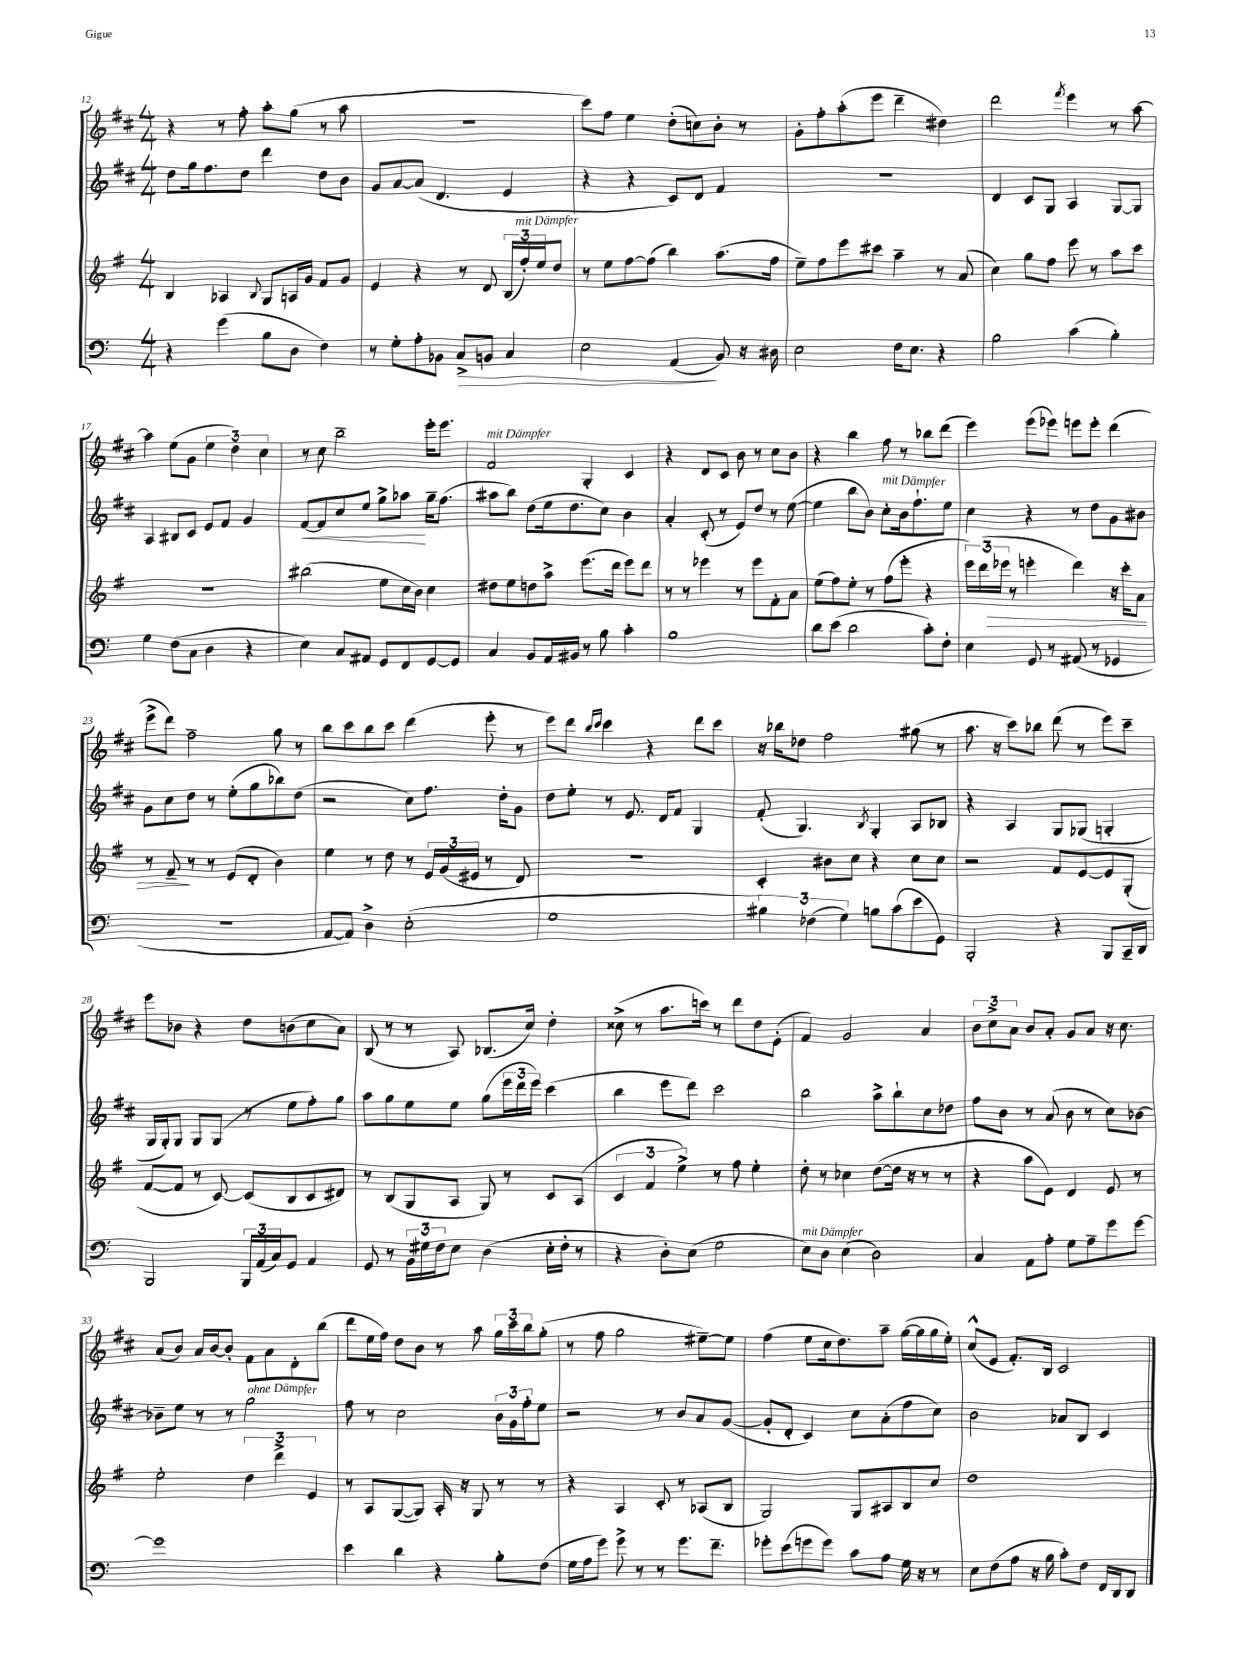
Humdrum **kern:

**kern	**kern	**kern	**kern
*staff4	*staff3	*staff2	*staff1
*clefF4	*clefG2	*clefG2	*clefG2
*k[]	*k[f#]	*k[f#c#]	*k[f#c#]
*M4/4	*M4/4	*M4/4	*M4/4
4r	4B	8dd	4r
.	.	16gg	.
.	.	8.ff#	.
(4g	4A-	.	8r
.	.	8dd	8ff#'
.	8qqB	.	.
8B	8G	4ddd	8aa'
8D	16A	.	(8gg
.	16g	.	.
4F)	8f#	8dd	8r
.	8g	8b	8aa
=	=	=	=
8r	4e	8g	1r
8G'	.	[8a	.
8A'	4r	(8a]	.
8BB-	.	4.d	.
8C^	8r	.	.
8BB	8d	.	.
4C	(24B	4e	.
.	24ff#')	.	.
.	24ee	.	.
.	8dd	.	.
=	=	=	=
2E	8r	4r	8ccc#)
.	8ee	.	8ff#
.	[8ff#	4r	4ee
.	(8ff#]	.	.
(4AA	4bb)	8c#)	(8dd'
.	.	8d	8cc)
8BB)	(8.aa	4f#	8b'
16r	.	.	8r
16D#	16ff#	.	.
=	=	=	=
2E	8ee~)	1r	8g'
.	8ff#	.	8ff#'
.	8eee	.	(8aa'
.	8ccc#	.	8eee
16F	4aa~	.	4ddd~
8.E	.	.	.
4r	8r	.	4dd#)
.	(8a	.	.
=	=	=	=
2B	4cc)	4d	2ddd
.	8gg	8c#	.
.	8ff#	8G	.
.	.	.	8qfff#
(4c	8eee	4A	4eee
.	8r	.	.
4B')	8aa	[8G	8r
.	8ccc	8G]	[8aa
=	=	=	=
4G	1r	4A	4aa]
(8F	.	8B#	(8ee
8C	.	8c#	8g
4D	.	8e	6ee
.	.	8f#	.
.	.	.	6dd)
4r	.	4g	.
.	.	.	6cc#
=	=	=	=
4E)	(2bb#	[8f#	8r
.	.	8f#]	8cc#
8C	.	8cc#	2bb~
8AA#	.	8ee	.
8GG	8ee	8gg^	.
8FF	16cc	8aa-	.
.	16b)	.	.
[8GG	4cc	16gg~	16eee'
.	.	(8.ff#	8.eee
8GG]	.	.	.
=	=	=	=
4C	8dd#	8aa#	2f#
.	8ee	8bb)	.
8BB	8dd	(8dd	.
16AA	8aa^	16ee	.
16BB#	.	8.dd	.
8r	(8.eee	.	4G'
8B	.	8cc#)	.
.	16ddd	.	.
4c'	8eee)	4b	4c#
.	8ddd	.	.
=	=	=	=
1B	8r	4a'	4r
.	8r	.	.
.	4eee-	(8c#'	8d
.	.	8r	8c#
.	8r	8e)	8b
.	8eee-	8dd	8r
.	8f#'	8r	8cc#
.	8a	([8ee	8b
=	=	=	=
8d	(8ee	4ee]	4r
(8e	8ff#)	.	.
2d	8ee'	8bb	4bb
.	8r	8b)	.
.	(8ff#	8cc#'	8ff#
.	8eee'	16b	8r
.	.	8.ff#`	.
8c')	4r	.	8bb-
8F'	.	8ee	(8ddd
=	=	=	=
4E	24eee)	4cc#	4eee)
.	(24ddd	.	.
.	24eee-	.	.
.	8r	.	.
8GG	4eee'	4r	(8eee
8r	.	.	8eee-)
(8AA#	4ddd)	8r	8eee
8r	.	8dd	8eee'
4GG-	16r	8g	(4ddd
.	16ccc'	.	.
.	8a	8b#	.
=	=	=	=
1r	8r	8g	8eee^
.	8f#~	8cc#	8ddd)
.	8r	8dd	2ff#~
.	8r	8r	.
.	(8e	(8ee'	.
.	8d'	8gg	.
.	4b)	8bb-)	8gg
.	.	(8dd	8r
=	=	=	=
[8AA	4ee	2r	8bb
8AA])	.	.	8ccc#
4D^	8r	.	8bb
.	8dd	.	8ccc#
(2E'	8r	8cc#)	(4ddd
.	24e	8.ff#	.
.	(24g	.	.
.	24e#	.	.
.	8r	.	8eee'
.	.	16dd'	.
.	8d)	8g	8r
=	=	=	=
1G	1r	8dd	8eee)
.	.	8ee'	8ddd
.	.	.	16qqbb
.	.	.	16qqccc#
.	.	8r	4ccc#
.	.	8.e	.
.	.	.	4r
.	.	16d	.
.	.	8f#	.
.	.	4G	8ddd
.	.	.	8ccc#
=	=	=	=
6B#)	4c'	(8f#'	16r
.	.	.	16bb-
.	.	4.G)	8dd-
(6F-	.	.	.
.	8b#	.	2ff#
6G)	.	.	.
.	8cc	.	.
.	.	8qB	.
8B	4r	4G'	.
(8c	.	.	.
8e	8cc	8A	(8gg#
8GG)	8cc	8B-	8r
=	=	=	=
2BBB'	2r	4r	8.aa
.	.	.	16r
.	.	4A	8ccc#)
.	.	.	8bb-
4r	8f#	8G	(8ddd
.	[8e	(8G-	8r
8BBB	8e]	4G'	8eee)
16CC~	(8G'	.	8ccc#~
16DD	.	.	.
=	=	=	=
2BBB	[8f#	16G	8eee
.	.	16G')	.
.	8f#]	8G	8b-
.	8r	8G	4r
.	[8c)	(8G	.
24BBB	(8c]	8r	8dd
(24AA	.	.	.
24C)	.	.	.
8GG	8B	8ee	(8b
4AA	8c	8ff#')	8cc#
.	8d#)	8gg	8a)
=	=	=	=
8GG	8r	8aa	(8B
8r	(8B	8gg	8r
24BB	8G	8ee	8r
24G#	.	.	.
24F	.	.	.
8E	8A	8ee	8A)
(4D	8G)	(8gg	(8.B-
.	8r	24eee	.
.	.	24ddd	.
.	.	.	16cc#)
.	.	24eee)	.
16E'	8c	(4ccc#	4dd'
16F'	.	.	.
8r	(8A	.	.
=	=	=	=
4r	6c	4bb	(8cc##^
.	.	.	8r
.	6f#	.	.
8D')	.	8eee	8.aa
.	6ee^)	.	.
(8E	.	8ddd)	.
.	.	.	16ccc)
2G	8r	2ccc#	8r
.	8ff#	.	8ddd
.	4ee'	.	8dd
.	.	.	(8e'
=	=	=	=
8E)	8dd'	2bb	4f#)
8D	8r	.	.
(4E	4cc-	.	2g
2D)	([8dd	8aa^	.
.	16dd]	8bb`	.
.	16r	.	.
.	8r	8cc#	4a
.	8r	8dd-	.
=	=	=	=
4C	4r	8ff#	12b
.	.	.	12cc#^
.	.	8b	.
.	.	.	12a
8AA	8aa	8r	8b
8A'	8e)	(8a	8a'
8G	4d	8b	8g
8A~	.	8r	8a
8g	8e	8cc#)	16r
.	.	.	8.cc#
[8g	8r	[8b-	.
=	=	=	=
1g]	2ee'	8b-~]	(8a
.	.	8ee	8b)
.	.	8r	16a
.	.	.	[16b
.	.	8r	8b']
.	6dd	2gg	8f#
.	.	.	8a
.	6ddd^	.	.
.	.	.	8d'
.	6e	.	.
.	.	.	(8bb
=	=	=	=
4e	8r	8ff#	8ddd
.	8A	8r	16ee
.	.	.	16ff#)
4d	([8G	2cc#	8dd
.	8G])	.	8b
4r	16A'	.	8r
.	16r	.	.
.	8G	.	8aa
8B'	8r	24b	24gg
.	.	24g	24ccc#
.	.	24ff#'	24bb
(8F	8r	8ee	(8gg'
=	=	=	=
16G	4r	2r	8r
16A	.	.	.
8g)	.	.	8ff#
8g^	4A	.	2gg
8r	.	.	.
8r	8c'	8r	.
8.g	8r	8b	.
.	(8A-	8a	[8ee#~)
8.f~	.	.	.
.	8B	([8g	8ee#]
=	=	=	=
8g-'	2G)	8g']	(4ff#
(8e	.	8d'	.
8g	.	4c#)	8ee
8g)	.	.	16cc#
.	.	.	8.dd)
8c	8G	8cc#	.
8A	8A#	(8a'	8aa~
16G	8B	8ff#	([16gg
16r	.	.	16gg]
8r	8cc	8cc#)	16gg
.	.	.	16ee')
=	=	=	=
8E	1dd	2b	(8cc#^^
(8F	.	.	8e
8A	.	.	8.f#')
16r	.	.	.
16B	.	.	16B
8c')	.	8a-	2c#
8F	.	8B	.
16FF	.	4c#	.
16DD	.	.	.
8DD	.	.	.
==	==	==	==
*-	*-	*-	*-
